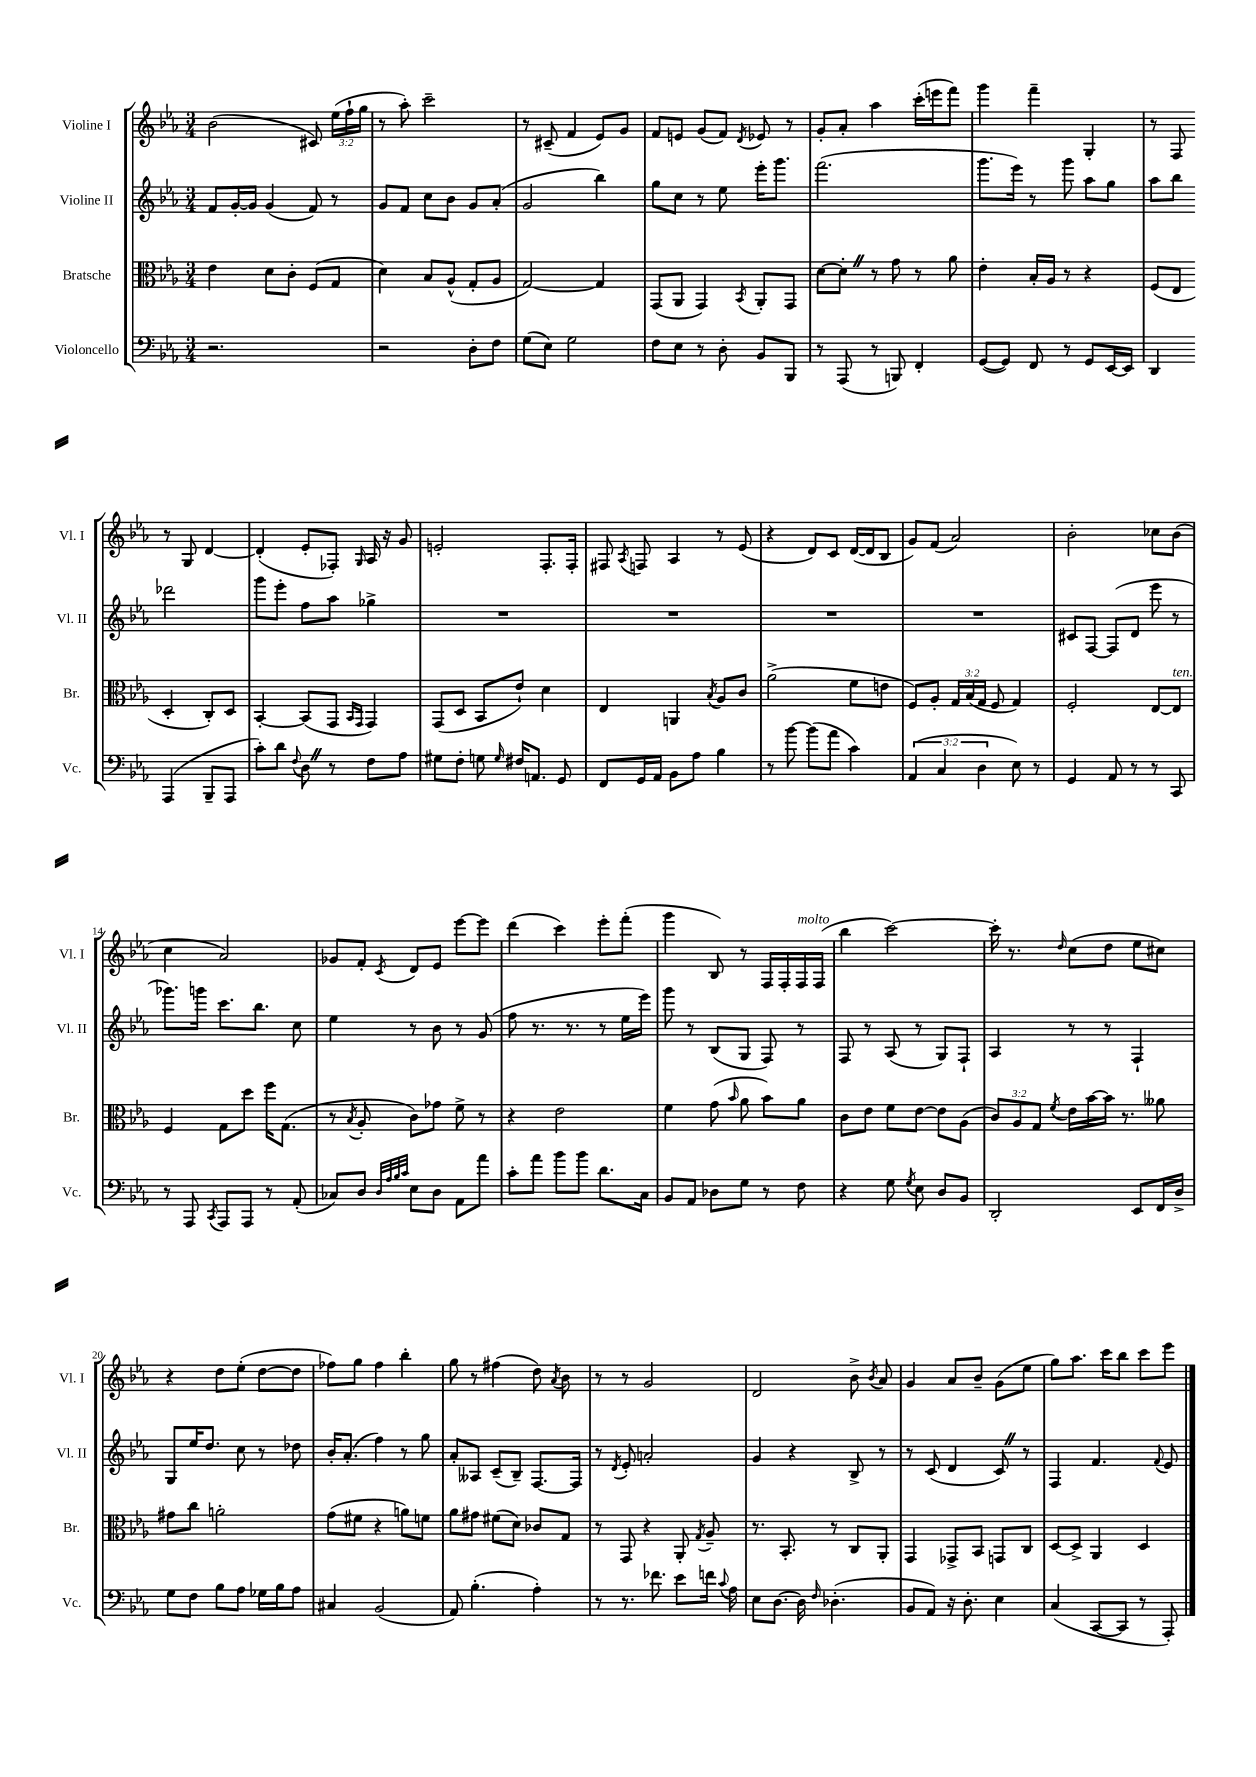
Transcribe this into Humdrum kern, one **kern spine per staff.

**kern	**kern	**kern	**kern
*staff4	*staff3	*staff2	*staff1
*clefF4	*clefC3	*clefG2	*clefG2
*k[b-e-a-]	*k[b-e-a-]	*k[b-e-a-]	*k[b-e-a-]
*M3/4	*M3/4	*M3/4	*M3/4
2.r	4e-	8f	(2b-
.	.	[16g'	.
.	.	16g]	.
.	8d	(4g	.
.	8c'	.	.
.	(8F	8f)	8c#)
.	8G	8r	(24ee-
.	.	.	24ff`
.	.	.	24gg
=	=	=	=
2r	4d)	8g	8r
.	.	8f	8aa-')
.	8B-	8cc	2ccc~
.	(8A-^^	8b-	.
8D'	8G'	8g	.
8F	8A-	(8a-'	.
=	=	=	=
(8G	[2G)	2g	8r
8E-)	.	.	(8c#~
2G	.	.	4f
.	4G]	4bb-)	8e-)
.	.	.	8g
=	=	=	=
8F	(8GG	8gg	8f
8E-	8AA-	8cc	8e
8r	4GG)	8r	(8g
8D'	.	8ee-	8f)
.	8qBB-	.	8qd
8BB-	8AA-'	16eee-'	8e-
.	.	8.ggg	.
8BBB-	8GG	.	8r
=	=	=	=
8r	[8d	(2.fff	8g'
(8AAA-	8d']	.	8a-'
8r	8r	.	4aa-
8BBB)	8g	.	.
4FF'	8r	.	(16ccc'
.	.	.	16eee
.	8a-	.	8fff)
=	=	=	=
([8GG	4e-'	8.ggg	4ggg
8GG])	.	.	.
.	.	16eee-)	.
8FF	16B-'	8r	4fff~
.	16A-	.	.
8r	8r	8ggg	.
8GG	4r	8aa-	4G'
[16EE-	.	8gg	.
16EE-]	.	.	.
=	=	=	=
4DD	(8F	8aa-	8r
.	8E-	8bb-	8F
(4AAA-	4D'	2ddd-	8r
.	.	.	8G
8BBB-~	8C')	.	[4d
8AAA-	8D	.	.
=	=	=	=
8c')	[4BB-'	8ggg	(4d']
8d	.	8eee-'	.
8qqF	.	.	.
8D	(8BB-]	8ff	8e-'
8r	8GG	8aa-	8F-')
.	16qqBB-	.	.
.	16qqGG	.	16qqG
8F	4GG)	4gg-^	16A-
.	.	.	16r
8A-	.	.	8g
=	=	=	=
8G#	(8GG	2.r	2e'
8F'	8D	.	.
8G	8BB-	.	.
16qqG	.	.	.
16F#	8e-`)	.	.
8.AA	.	.	.
.	4d	.	8.F'
8GG	.	.	.
.	.	.	16F'
=	=	=	=
8FF	4E-	2.r	8F#
.	.	.	8qA-
16GG	.	.	8F
16AA-	.	.	.
8BB-	4AA	.	4A-
8A-	.	.	.
.	8qB-	.	.
4B-	8A-	.	8r
.	8c	.	(8e-
=	=	=	=
8r	(2a-^	2.r	4r
[8b-	.	.	.
(8b-]	.	.	8d)
8a-	.	.	8c
4c)	8f	.	([16d
.	.	.	16d]
.	8e	.	8B-
=	=	=	=
(6AA-	8F)	2.r	8g)
.	8A-'	.	(8f
6C	.	.	.
.	24G	.	2a-)
.	(24B-	.	.
6D	24G	.	.
.	8F	.	.
8E-)	4G)	.	.
8r	.	.	.
=	=	=	=
4GG	2F'	8c#	2b-'
.	.	[8F	.
8AA-	.	(8F]	.
8r	.	8d	.
8r	[8E-	8eee-	8cc-
8CC	8E-]	8r	(8b-
=	=	=	=
8r	4F	8.ggg-)	4cc
8AAA-	.	.	.
.	.	16ggg	.
8qCC	.	.	.
8AAA-	8G	8.ccc	2a-)
8AAA-	8dd	.	.
.	.	8.bb-	.
8r	16ff	.	.
.	(8.G	.	.
(8AA-'	.	8cc	.
=	=	=	=
8C-)	8r	4ee-	8g-
.	8qB-	.	.
8D	8A-'	.	8f'
32qqD	.	.	.
32qqA-	.	.	.
32qqB-	.	.	.
32qqc	.	.	8qc
8E-	8c)	8r	8d
8D	8g-	8b-	8e-
8AA-	8f^	8r	[8eee-
8a-	8r	(8g	8eee-]
=	=	=	=
8c'	4r	8ff	(4ddd
8a-	.	8.r	.
8b-	2e-	.	4ccc)
.	.	8.r	.
8b-	.	.	.
8.d	.	8r	8eee-'
.	.	16ee-	(8fff'
16C	.	16eee-)	.
=	=	=	=
8BB-	4f	8ggg	4ggg
8AA-	.	8r	.
8D-	(8g	(8B-	8B-)
.	16qqb-	.	.
8G	8a-	8G	8r
8r	8b-)	8F)	16F
.	.	.	16F'
8F	8a-	8r	16F
.	.	.	(16F
=	=	=	=
4r	8c	8F	4bb-
.	8e-	8r	.
8G	8f	(8A-	[2ccc)
8qG	.	.	.
8E-	[8e-	8r	.
8D	8e-]	8G)	.
8BB-	(8A-	8F`	.
=	=	=	=
2DD'	12c)	4A-	16ccc']
.	.	.	8.r
.	12A-	.	.
.	12G	.	.
.	8qf	.	16qqdd
.	16e-	8r	(8cc
.	[16b-	.	.
.	16b-]	8r	8dd
.	8.r	.	.
8EE-	.	4F`	8ee-
16FF	8a--	.	8cc#)
16D^	.	.	.
=	=	=	=
8G	8g#	8G	4r
8F	8cc	16ee-	.
.	.	8.dd	.
8B-	2a'	.	8dd
8A-	.	8cc	(8ee-'
16G-	.	8r	[8dd
16B-	.	.	.
8A-	.	8dd-	8dd]
=	=	=	=
4C#	(8g	16b-'	8ff-)
.	.	(8.a-'	.
.	8f#	.	8gg
(2BB-	4r	4ff)	4ff-
.	8a)	8r	4bb-'
.	8f	8gg	.
=	=	=	=
8AA-)	8a-	8a-'	8gg
(4.B-'	8g#	8A--	8r
.	(8f#	(8c~	(4ff#
.	8d)	8B-~)	.
4A-')	8c-	[8.F	8dd)
.	.	.	8qa-
.	8G	.	8b-
.	.	16F]	.
=	=	=	=
8r	8r	8r	8r
.	.	8qd	.
8.r	8GG	8e-'	8r
.	4r	2a'	2g
8.f-	.	.	.
8e-	8AA-'	.	.
.	8qG	.	.
16f	8A-~	.	.
8qqc	.	.	.
16A-	.	.	.
=	=	=	=
8E-	8.r	4g	2d
[8.D	.	.	.
.	8.BB-'	.	.
.	.	4r	.
16D]	.	.	.
16qqF	.	.	.
(4.D-'	8r	.	.
.	8C	8B-^	8b-^
.	.	.	8qb-
.	8AA-'	8r	8a-
=	=	=	=
8BB-	4GG	8r	4g
8AA-)	.	(8c	.
16r	8GG-^	4d	8a-
8.D'	.	.	.
.	8BB-	.	8b-~
4E-	8GG	8c)	(8g
.	8C	8r	8ee-
=	=	=	=
(4C	[8D	4F	8gg)
.	8D^]	.	8.aa-
[8CC	4AA-	4.f	.
.	.	.	16ccc
8CC]	.	.	8bb-
8r	4D	.	8ccc
.	.	8qqf	.
8AAA-')	.	8e-	8eee-
==	==	==	==
*-	*-	*-	*-
